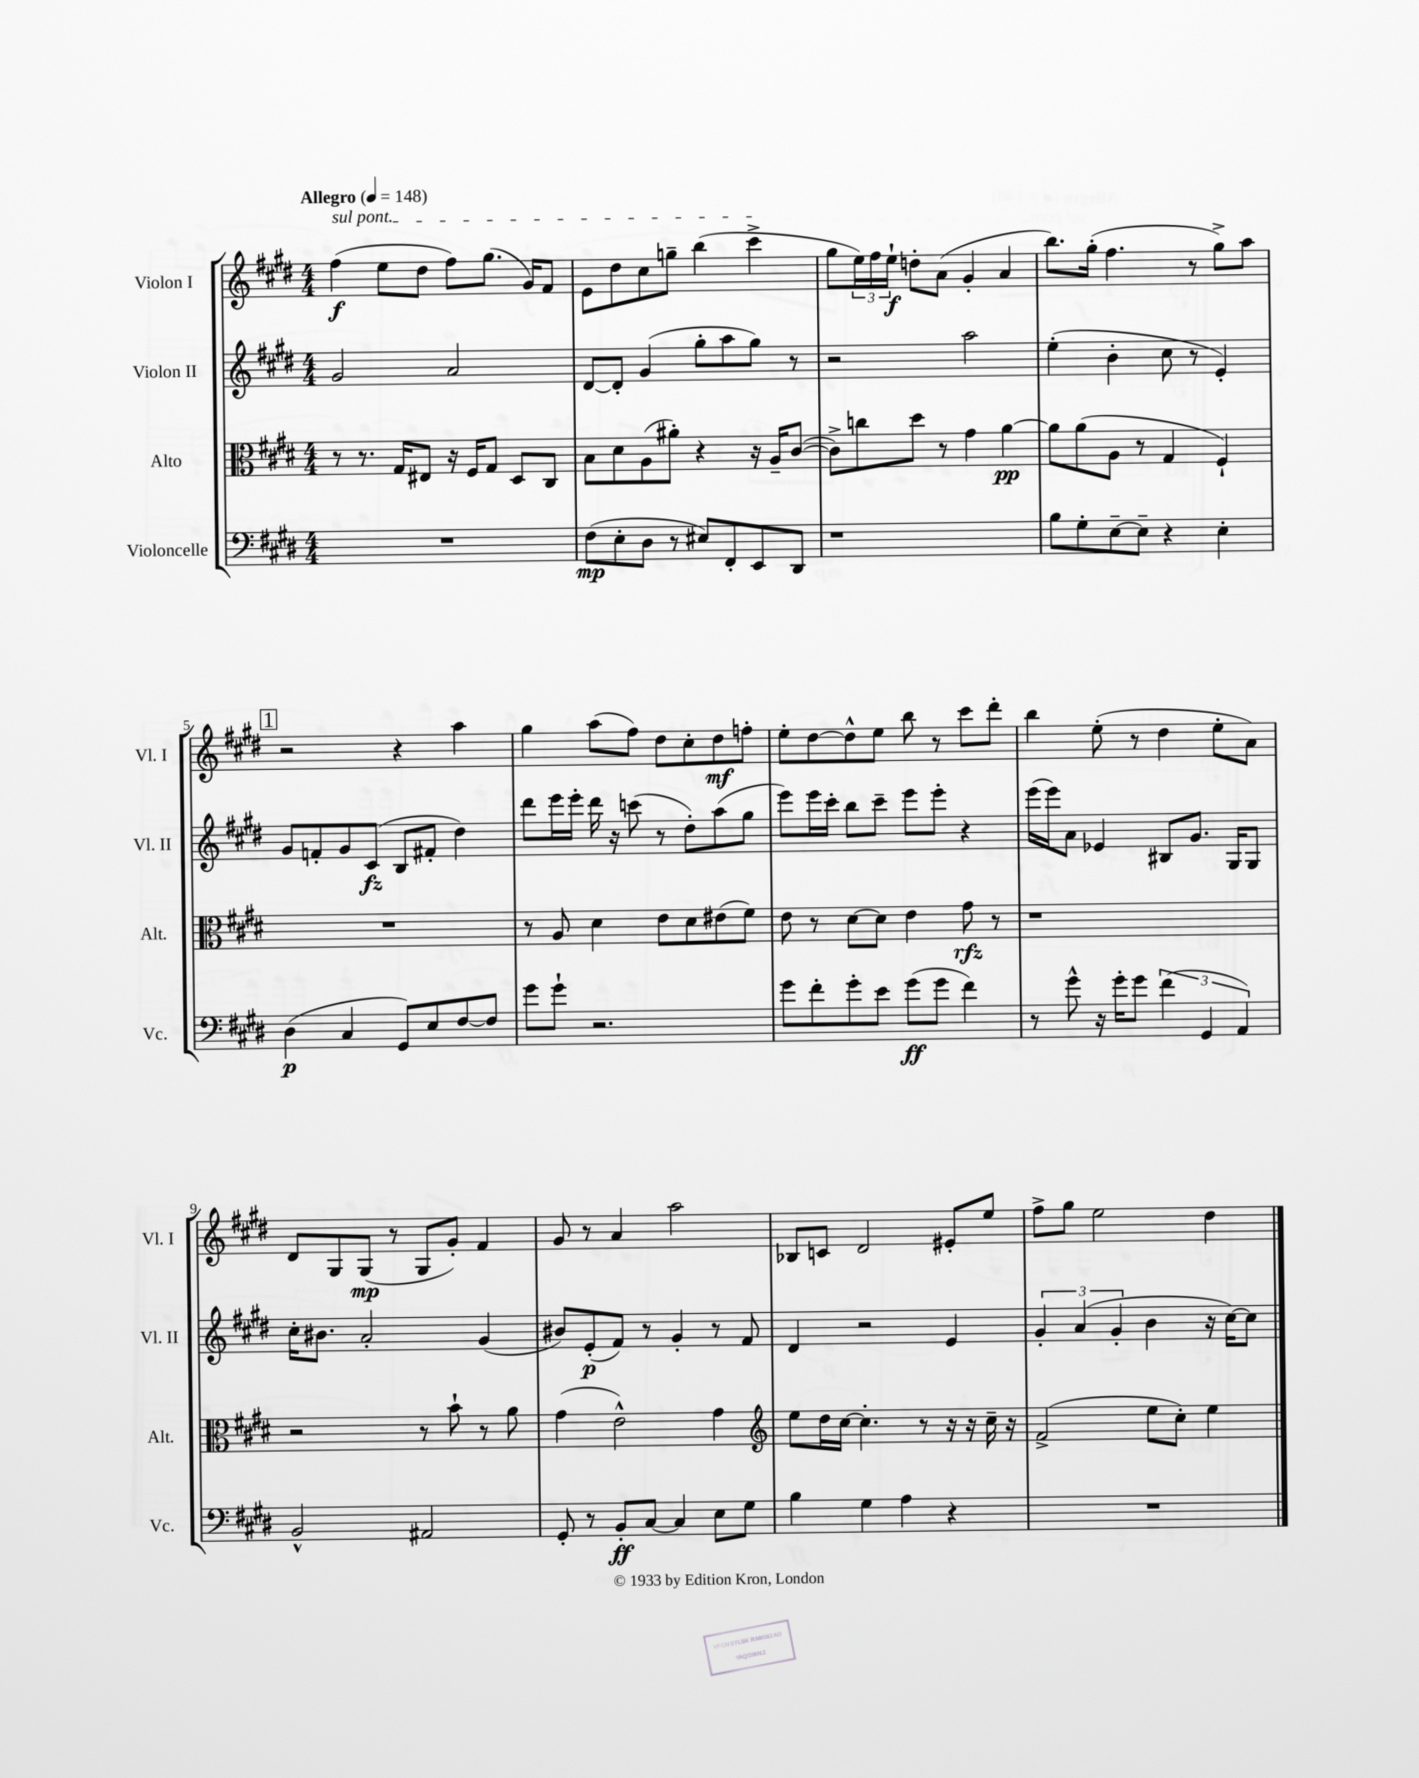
<<
\new StaffGroup <<
\new Staff = "s0" \with { instrumentName = "Violon I" shortInstrumentName = "Vl. I" } {
    \clef treble \key e \major \numericTimeSignature \time 4/4 \tempo "Allegro" 4 = 148
    \once \override TextSpanner.bound-details.left.text = \markup { \italic "sul pont." } fis''4\f\startTextSpan( e''8 dis''8 fis''8) gis''8.( gis'16) fis'8 |
    e'8 dis''8 cis''8 g''8-- b''4( cis'''4->\stopTextSpan |
    gis''8 \tuplet 3/2 { e''16) fis''16 e''16-!\f } d''8-. a'8( gis'4-. a'4 |
    b''8.) gis''16-.( fis''4. r8 gis''8->) a''8 |
    \mark \markup { \box "1" } r2 r4 a''4 |
    gis''4 a''8( fis''8) dis''8 cis''8-. dis''8\mf f''8-. |
    e''8-. dis''8~ dis''8-^ e''8 b''8 r8 cis'''8 dis'''8-. |
    b''4 e''8-.( r8 dis''4 e''8-. a'8) |
    dis'8 gis8 gis8\mp( r8 gis8 gis'8-.) fis'4 |
    gis'8 r8 a'4 a''2 |
    bes8 c'8 dis'2 eis'8-. e''8 |
    fis''8-> gis''8 e''2 dis''4 \bar "|." |
}
\new Staff = "s1" \with { instrumentName = "Violon II" shortInstrumentName = "Vl. II" } {
    \clef treble \key e \major \numericTimeSignature \time 4/4
    gis'2 a'2 |
    dis'8~ dis'8-. gis'4( gis''8-. a''8 gis''8) r8 |
    r2 a''2 |
    e''4-.( b'4-. cis''8 r8 e'4-.) |
    \mark \markup { \box "1" } gis'8 f'8-. gis'8 cis'8\fz( b8 fis'8-. dis''4) |
    dis'''8 e'''16 e'''16-. dis'''16 r16 c'''8( r8 dis''8-.) a''8( gis''8 |
    e'''8) e'''16 cis'''16-. b''8 cis'''8-- e'''8 e'''8-. r4 |
    e'''16( e'''16) a'8 ees'4 bis8 gis'8. gis16 gis8 |
    cis''16-. bis'8. a'2-. gis'4( |
    bis'8) e'8-.\p( fis'8) r8 gis'4-. r8 fis'8 |
    dis'4 r2 e'4 |
    \tuplet 3/2 { gis'4-. a'4( gis'4-. } b'4 r16 cis''16~) cis''8 \bar "|." |
}
\new Staff = "s2" \with { instrumentName = "Alto" shortInstrumentName = "Alt." } {
    \clef alto \key e \major \numericTimeSignature \time 4/4
    r8 r8. gis16 eis8 r16 fis16 gis8 dis8 cis8 |
    b8 dis'8 a8( ais'8-.) r4 r16 a16-- cis'8~( |
    cis'8->) c''8 dis''8 r8 gis'4 a'4~\pp |
    a'8 a'8( a8 r8 gis4 fis4-!) |
    \mark \markup { \box "1" } R1 |
    r8 a8 dis'4 e'8 dis'8 eis'8( fis'8) |
    e'8 r8 dis'8~ dis'8 e'4 gis'8\rfz r8 |
    r1 |
    r2 r8 b'8-! r8 a'8 |
    gis'4( e'2-^) gis'4 |
    \clef treble e''8 dis''16 cis''16~ cis''4.-. r8 r16 r16 cis''16-- r16 |
    fis'2->( e''8 cis''8-.) e''4 \bar "|." |
}
\new Staff = "s3" \with { instrumentName = "Violoncelle" shortInstrumentName = "Vc." } {
    \clef bass \key e \major \numericTimeSignature \time 4/4
    R1 |
    fis8\mp( e8-. dis8 r8 eis8) fis,8-. e,8 dis,8 |
    r1 |
    b8 gis8-. e8~-- e8-- r4 e4-. |
    \mark \markup { \box "1" } dis4\p( cis4 gis,8) e8 fis8~ fis8 |
    gis'8 gis'8-! r2. |
    gis'8 fis'8-. gis'8-. e'8 gis'8\ff( gis'8 fis'4) |
    r8 gis'8-^ r16 gis'16-. gis'8 \tuplet 3/2 { fis'4( gis,4 a,4) } |
    b,2-^ ais,2 |
    gis,8-. r8 b,8-.\ff cis8~ cis4 e8 gis8 |
    b4 gis4 a4 r4 |
    R1 \bar "|." |
}
>>
>>
